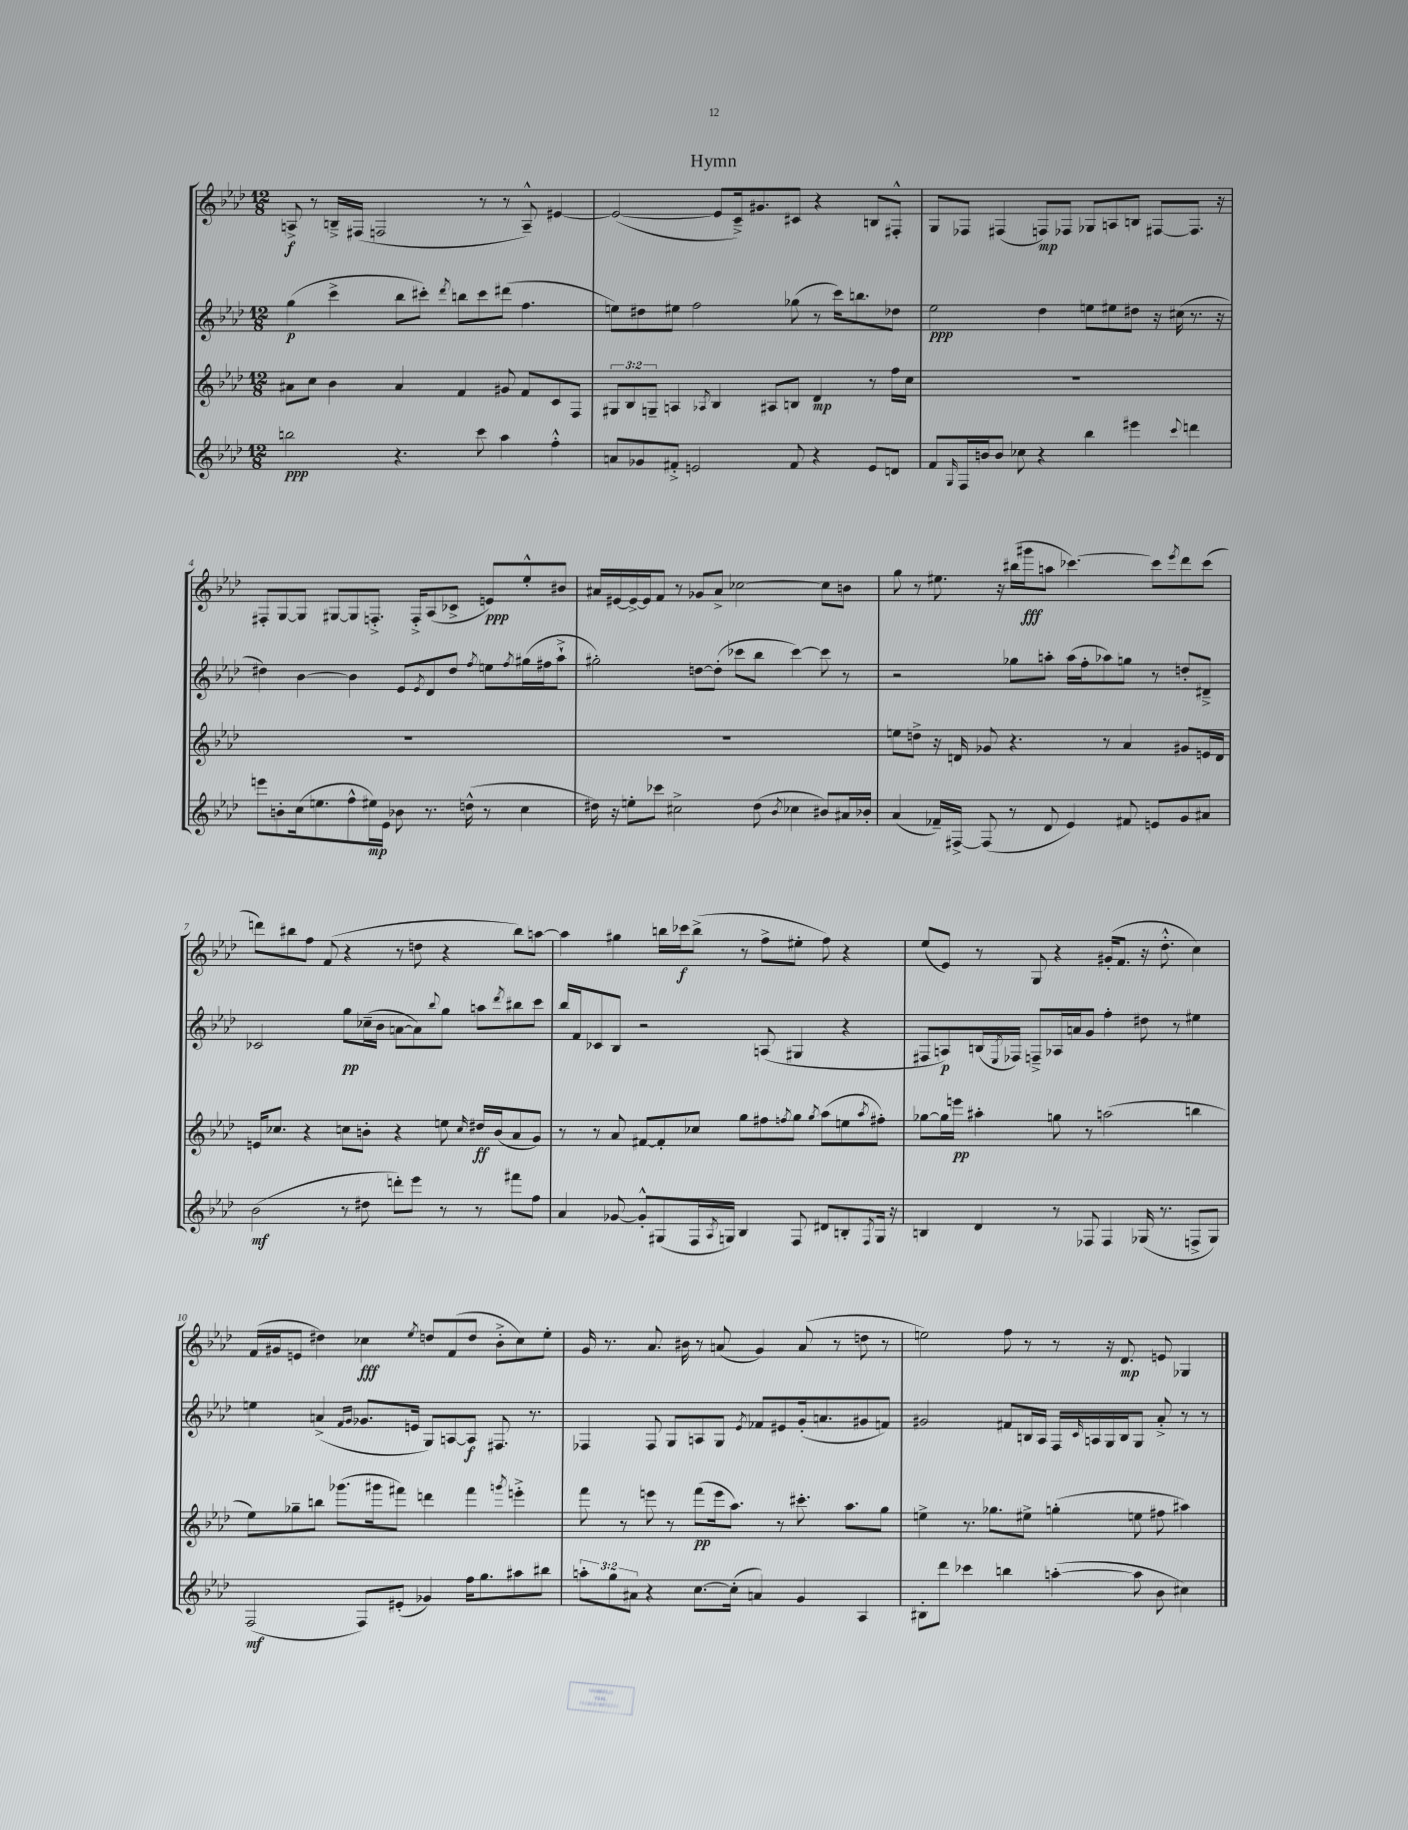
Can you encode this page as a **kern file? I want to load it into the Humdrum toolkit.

**kern	**kern	**kern	**kern
*staff4	*staff3	*staff2	*staff1
*clefG2	*clefG2	*clefG2	*clefG2
*k[b-e-a-d-]	*k[b-e-a-d-]	*k[b-e-a-d-]	*k[b-e-a-d-]
*M12/8	*M12/8	*M12/8	*M12/8
2bb	8a#	(4gg	8A^
.	8cc	.	8r
.	4b-	4ccc^	16B~^
.	.	.	(16F#
.	.	.	2F
4.r	4a#	8bb-	.
.	.	8ccc#')	.
.	.	8qddd-	.
.	4f	8bb	.
8ccc	.	8ccc#	8r
4aa-	8g#	(8ddd#	8r
.	8f	4.ff	8A~^^)
4ff'^^	8c	.	[4e#
.	8F	.	.
=	=	=	=
8a	12G#	8ee)	(2e#_
.	12B-	.	.
8g-	.	8dd#	.
.	12G~	.	.
8f#'^	4A	8ee#	.
2e	.	2ff	.
.	8qA-	.	.
.	4B-	.	8e#]
.	.	.	16c~^)
.	.	.	8.g#
.	8A#	.	.
8f#	8B	(8gg-	8c#
4r	4d-	8r	4r
.	.	16ccc)	.
.	.	8.bb	.
8e	8r	.	8B
8d	16ff	8dd-	8F#'^^
.	16cc	.	.
=	=	=	=
8f	1.r	2ee-	8G
16qqG	.	.	.
16F	.	.	8F-
16b	.	.	.
8b	.	.	(4F#
8cc-	.	.	.
4r	.	4dd-	8F)
.	.	.	8F-
4bb-	.	8ee	8G-
.	.	8ee#	8A
4eee#	.	8dd#	8B
.	.	16r	[8F#
.	.	(16cc#	.
8qqccc	.	.	.
4ddd	.	8.r	8.F#]
.	.	16r	16r
=	=	=	=
8eee	1.r	4dd#)	8F#'
8b'	.	.	[8G
(16cc	.	[4b-	8G]
8.ee	.	.	.
.	.	.	[8G#
8ff^^	.	4b-]	8G#]
16ee#)	.	.	8.F'^
16e-	.	.	.
8b-	.	8e-	.
.	.	.	16F'^
.	.	8qe-	.
8.r	.	8d-	(8A-
.	.	8dd#	8c-^
(16dd^^	.	.	.
.	.	8qff	.
8r	.	8ee	8e)
.	.	8qff	.
4cc	.	(16gg#	8ee-'^^
.	.	16ff#	.
.	.	8aa-`^	8b#
=	=	=	=
16dd#)	1.r	2gg#')	16a#
16r	.	.	[16e#
8ee'	.	.	16e#^_
.	.	.	16e#]
8ccc-	.	.	8f
2cc#^	.	.	8r
.	.	[8dd	8g-
.	.	(8dd']	8a#^
.	.	8ccc-	[2cc-
(8dd#	.	8bb-	.
8qb-	.	.	.
4cc-	.	[4ccc-)	.
8b#)	.	8ccc-]	8cc-]
16a#	.	8r	8b
16b-'	.	.	.
=	=	=	=
(4a-	8ee	2r	8gg
.	8dd^	.	8r
16f-~)	16r	.	8.ee#
[16F#^	16d	.	.
(8F#]	8g-	.	.
.	.	.	16r
8r	4.r	8gg-	(16bb#
.	.	.	16ggg#
8d-	.	8aa'	8aa
4e-)	.	(16aa	[4.ccc-)
.	.	16ff'	.
.	8r	8aa-)	.
8f#	4a-	8gg	.
8e	.	8r	8ccc-]
.	.	.	8qeee-
8g	8g#	8dd'	8ddd-
8a#	16e	8d#~^	(8ccc-
.	16d	.	.
=	=	=	=
(2b-	16e	2c-	8ddd)
.	8.cc-	.	.
.	.	.	8bb#
.	4r	.	8ff
.	.	.	(8f
8r	8cc	8gg	4r
8dd#	8b'	(16cc-~	.
.	.	16b-	.
8ddd')	4r	[8a	8r
8eee-	.	8a])	8dd
.	.	8qqbb-	.
8r	8ee	8gg	4r
.	16qqcc	.	.
8r	16dd#	8aa	.
.	(16b	.	.
.	.	8qddd-	.
8fff#	8a-	8bb#	8bb#)
8ff	8g)	8ccc	[8aa
=	=	=	=
4a-	8r	16bb-	4aa]
.	.	16f	.
.	8r	8c-	.
[8g-	8a-	8B-	4gg#
8g-'^^]	[8f#	2r	.
(8G#	8f#']	.	16bb
.	.	.	16ccc-
16F	8cc-	.	(8bb^
8qA-	.	.	.
16G)	.	.	.
4B-	8gg	.	8r
.	8ff#	(8A	8ff^
.	8qff	.	.
8F	8gg	4G#	8ee#'
.	8qgg	.	.
8d#	(8aa-	.	8ff)
8B'	8ee	4r	4r
8qF	8qaa-	.	.
16G	8ff#')	.	.
16r	.	.	.
=	=	=	=
4B	[8gg-	8F#	(8ee-
.	16gg-]	8A)	8e-)
.	16eee	.	.
4d-	4aa#'	(16B	8r
.	.	8qE-	.
.	.	16F-)	.
.	.	8F~^	8G
8r	8gg	16A-	4r
.	.	16a	.
8F-	8r	8g	.
4F-	(2aa	4ff'	(16g#'
.	.	.	8.f
(16G-	.	8dd#	16r
8.r	.	.	8.dd-'^^
.	.	8r	.
8F^	4bb	4ee#	4cc)
8G-)	.	.	.
=	=	=	=
(2F	8ee-)	4ee	(16f
.	.	.	16g#
.	8gg-~	.	8e
.	8bb	(4a^	4dd#)
.	(8.ggg-	.	.
.	.	16qqf	.
.	.	16qqg	.
8F)	.	8.g-	4cc-
.	16ggg#	.	.
(8e#'	8fff#)	.	.
.	.	16e	.
.	.	.	8qee-
4g-)	4ddd	8G)	8dd
.	.	[8A	(8f
16ff	4fff#	8A]	8dd
8.gg	.	.	.
.	.	8.F#	8b-'^
.	8qggg	.	.
8aa#	4eee'^	.	8cc-)
.	.	8.r	.
8bb#	.	.	8ee-'
=	=	=	=
12aa'	8fff	4F-	16g
.	.	.	8.r
12gg	.	.	.
.	8r	.	.
12a#	.	.	.
4r	8eee	8F-	8.a-
.	8r	8G	.
.	.	.	16b#
[8.cc	(8fff	8A	8r
.	16eee	8G	(8a
(16cc']	8.aa-)	.	.
.	.	8qe-	.
4a)	.	8f-	4g)
.	8r	8e#	.
4g	8.ccc#'	(16g'	(8a
.	.	8.a	.
.	.	.	8r
.	8.aa-	.	.
4A-	.	8g#	8dd
.	8gg	8f)	8r
=	=	=	=
8B#'	4ee^	2g#	2ee)
8ddd-	.	.	.
4ccc-	8.r	.	.
.	8.gg-	.	.
4bb	.	8f#	8ff
.	8ee#^	16B	8r
.	.	16A-	.
([4aa'	(4gg'	16F	8r
.	.	16qqc	.
.	.	16A	.
.	.	16G	16r
.	.	16B	8.d-
8aa]	8ee	8G	.
8b-	8ff#	8a-'^	8e
4cc#)	4aa#)	8r	4G-
.	.	8r	.
==	==	==	==
*-	*-	*-	*-
